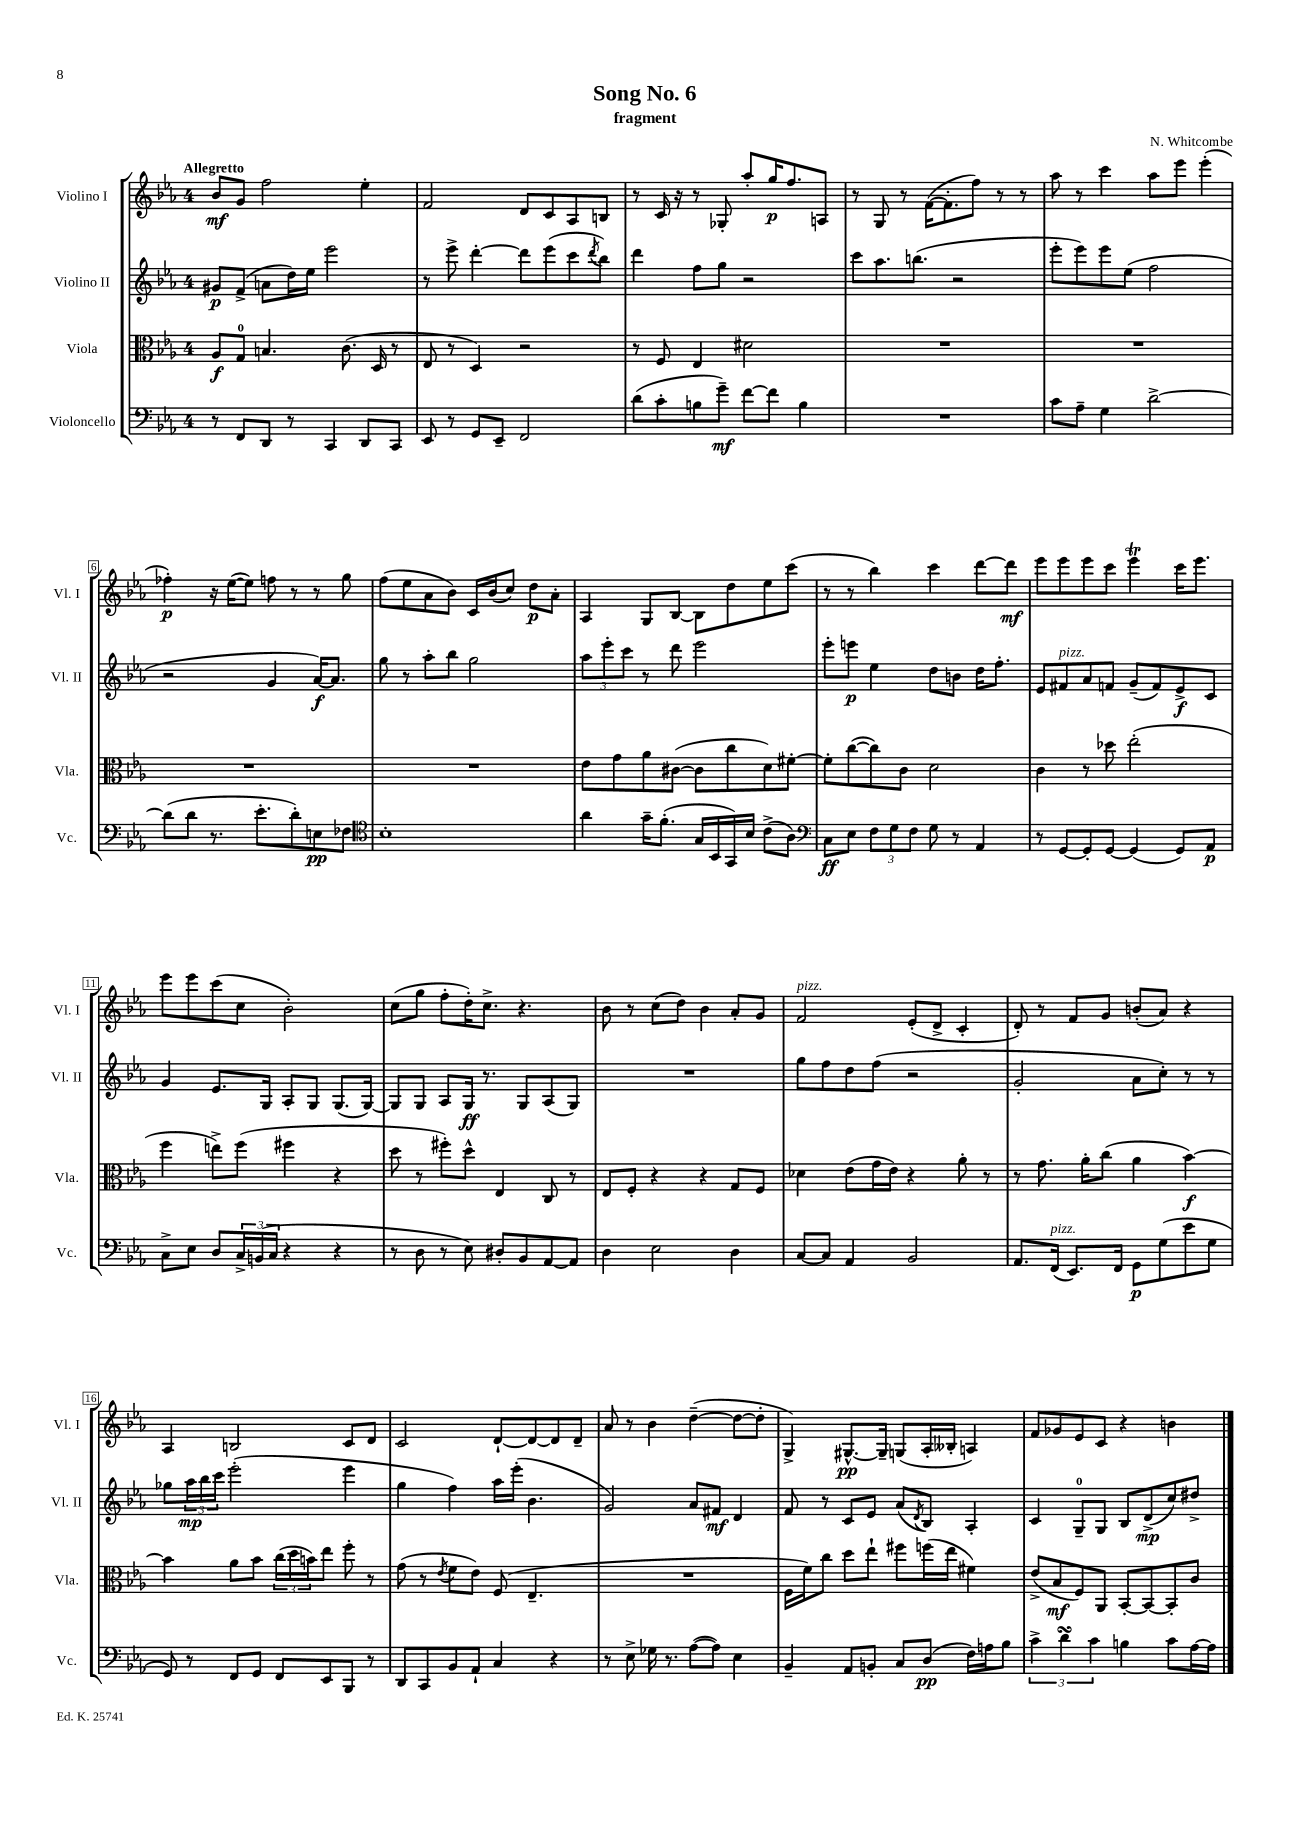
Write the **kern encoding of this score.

**kern	**kern	**kern	**kern
*staff4	*staff3	*staff2	*staff1
*clefF4	*clefC3	*clefG2	*clefG2
*k[b-e-a-]	*k[b-e-a-]	*k[b-e-a-]	*k[b-e-a-]
*M4/4	*M4/4	*M4/4	*M4/4
8r	8A-	8g#	8b-
8FF	8G	(8f^	8g
8DD	4.B	8a	2ff
8r	.	16dd)	.
.	.	16ee-	.
4CC	.	2eee-	.
.	(8.c	.	.
8DD	.	.	4ee-'
.	16D	.	.
8CC	8r	.	.
=	=	=	=
8EE-	8E-	8r	2f
8r	8r	8eee-^	.
8GG	4D)	[4ddd'	.
8EE-~	.	.	.
2FF	2r	8ddd]	8d
.	.	(8eee-	8c
.	.	8ccc	8A-
.	.	8qddd	.
.	.	8bb-)	8B
=	=	=	=
(8d	8r	4ddd	8r
8c'	8F	.	16c
.	.	.	16r
8B	4E-	8ff	8r
8g~)	.	8gg	8G-'
[8f	2d#	2r	8aa-'
8f]	.	.	16gg
.	.	.	8.ff
4B	.	.	.
.	.	.	8A
=	=	=	=
1r	1r	8ccc	8r
.	.	8.aa-	8G
.	.	.	8r
.	.	(8.bb	.
.	.	.	([16f
.	.	.	8.f']
.	.	2r	.
.	.	.	8ff)
.	.	.	8r
.	.	.	8r
=	=	=	=
8c	1r	8eee-'	8aa-
8A-~	.	8eee-)	8r
4G	.	8eee-	4ccc
.	.	(8ee-	.
[2d^	.	2ff	8aa-
.	.	.	8eee-
.	.	.	(4eee-'
=	=	=	=
(8d]	1r	2r	4ff-')
8d	.	.	.
8.r	.	.	16r
.	.	.	([16ee-
.	.	.	8ee-])
8.e-'	.	.	.
.	.	4g	8ff
8d')	.	.	8r
8E	.	[16a-)	8r
.	.	8.a-]	.
8F-	.	.	8gg
=	=	=	=
*clefC4	*	*	*
1B-'	1r	8gg	(8ff
.	.	8r	8ee-
.	.	8aa-'	8a-
.	.	8bb-	8b-)
.	.	2gg	16c
.	.	.	(16b-
.	.	.	8cc)
.	.	.	8dd
.	.	.	8a-'
=	=	=	=
4a-	8e-	12aa-	4A-
.	.	12eee-'	.
.	8g	.	.
.	.	12ccc	.
16g~	8a-	8r	8G
(8.f'	.	.	.
.	([8c#	8ddd	[8B-
16G	8c#]	2eee-	8B-]
16BB-	.	.	.
16GG)	8cc	.	8dd
16B-	.	.	.
(8c^	8d)	.	8ee-
8A-)	[8f#'	.	(8ccc
=	=	=	=
*clefF4	*	*	*
8C	8f#']	8eee-'	8r
8E-	([8cc	8eee	8r
12F	8cc])	4ee-	4bb-)
12G	.	.	.
.	8c	.	.
12F	.	.	.
8G	2d	8dd	4ccc
8r	.	8b	.
4AA-	.	16dd	[8ddd
.	.	8.ff'	.
.	.	.	8ddd]
=	=	=	=
8r	4c	8e-	8eee-
[8GG	.	8f#	8eee-
8GG']	8r	8a-	8eee-
[8GG	8dd-	8f	8ccc
(4GG]	(2ee-'	(8g~	4eee-
.	.	8f)	.
8GG)	.	8e-^	16ccc
.	.	.	8.eee-
8AA-	.	8c	.
=	=	=	=
8C^	4ff	4g	8eee-
8E-	.	.	8eee-
8D	8ee^)	8.e-	(8ccc
24C^	(8ff	.	8cc
(24BB	.	.	.
.	.	16G	.
24C	.	.	.
4r	4ff#	8A-'	2b-')
.	.	8G	.
4r	4r	(8.G	.
.	.	[16G)	.
=	=	=	=
8r	8dd	8G]	(8cc
8D	8r	8G	8gg
8r	8ff#')	8A-	8ff'
8E-)	8dd^^	16G	16dd')
.	.	8.r	8.cc^
8D#'	4E-	.	.
8BB-	.	8G	4.r
[8AA-	8C	(8A-	.
8AA-]	8r	8G)	.
=	=	=	=
4D	8E-	1r	8b-
.	8F'	.	8r
2E-	4r	.	(8cc
.	.	.	8dd)
.	4r	.	4b-
4D	8G	.	8a-'
.	8F	.	8g
=	=	=	=
[8C	4d-	8gg	2f
8C]	.	8ff	.
4AA-	(8e-	8dd	.
.	16g	(8ff	.
.	16e-)	.	.
2BB-	4r	2r	(8e-'
.	.	.	8d^
.	8a-'	.	4c'
.	8r	.	.
=	=	=	=
8.AA-	8r	2g'	8d')
.	8.g	.	8r
(16FF	.	.	.
8.EE-)	.	.	8f
.	16a-'	.	.
.	(8cc	.	8g
16FF	.	.	.
8GG	4a-	8a-	(8b'
(8G	.	8cc')	8a-)
8e-	[4b-)	8r	4r
8G	.	8r	.
=	=	=	=
8GG)	4b-]	8gg-	4A-
8r	.	24aa-	.
.	.	24bb-	.
.	.	24ccc	.
8FF	8a-	(2eee-'	2B
8GG	8b-	.	.
8FF	(24cc	.	.
.	24dd	.	.
.	24b)	.	.
8EE-	8ee-	.	.
8BBB-	8ff'	4eee-	8c
8r	8r	.	8d
=	=	=	=
8DD	(8g	4gg	2c
8CC	8r	.	.
.	8qe-	.	.
8BB-	8f	4ff)	.
8AA-`	8e-)	.	.
4C	(8F	16aa-	[8d`
.	.	(16eee-'	.
.	4.E-~	4.b-	8d_
4r	.	.	8d]
.	.	.	8d~
=	=	=	=
8r	1r	2g)	8a-
8E-^	.	.	8r
16G-	.	.	4b-
8.r	.	.	.
([8A-	.	8a-	([4dd~
8A-])	.	8f#	.
4E-	.	4d	8dd_
.	.	.	8dd']
=	=	=	=
4BB-~	16F	8f	4G^)
.	16f)	.	.
.	8cc	8r	.
8AA-	8dd	8c	[8.G#^^
8BB'	8ee-`	8e-	.
.	.	.	16G#~]
8C	8ff#	(8a-	(8G
.	.	8qd	.
(8D	(16ff	8B-)	16A-'
.	16ee-	.	16B--'
16F)	4f#)	4A-'	4A)
16A	.	.	.
8B-	.	.	.
=	=	=	=
6c^	(8e-^	4c	8f
.	8B-	.	8g-
6d	.	.	.
.	8F)	8G~	8e-
6c	.	.	.
.	8AA-	8G	8c
4B	[8BB-'	8B-	4r
.	8BB-_	(8d^	.
8c	8BB-']	8cc)	4b
[16A-	8c	8dd#^	.
16A-]	.	.	.
==	==	==	==
*-	*-	*-	*-
